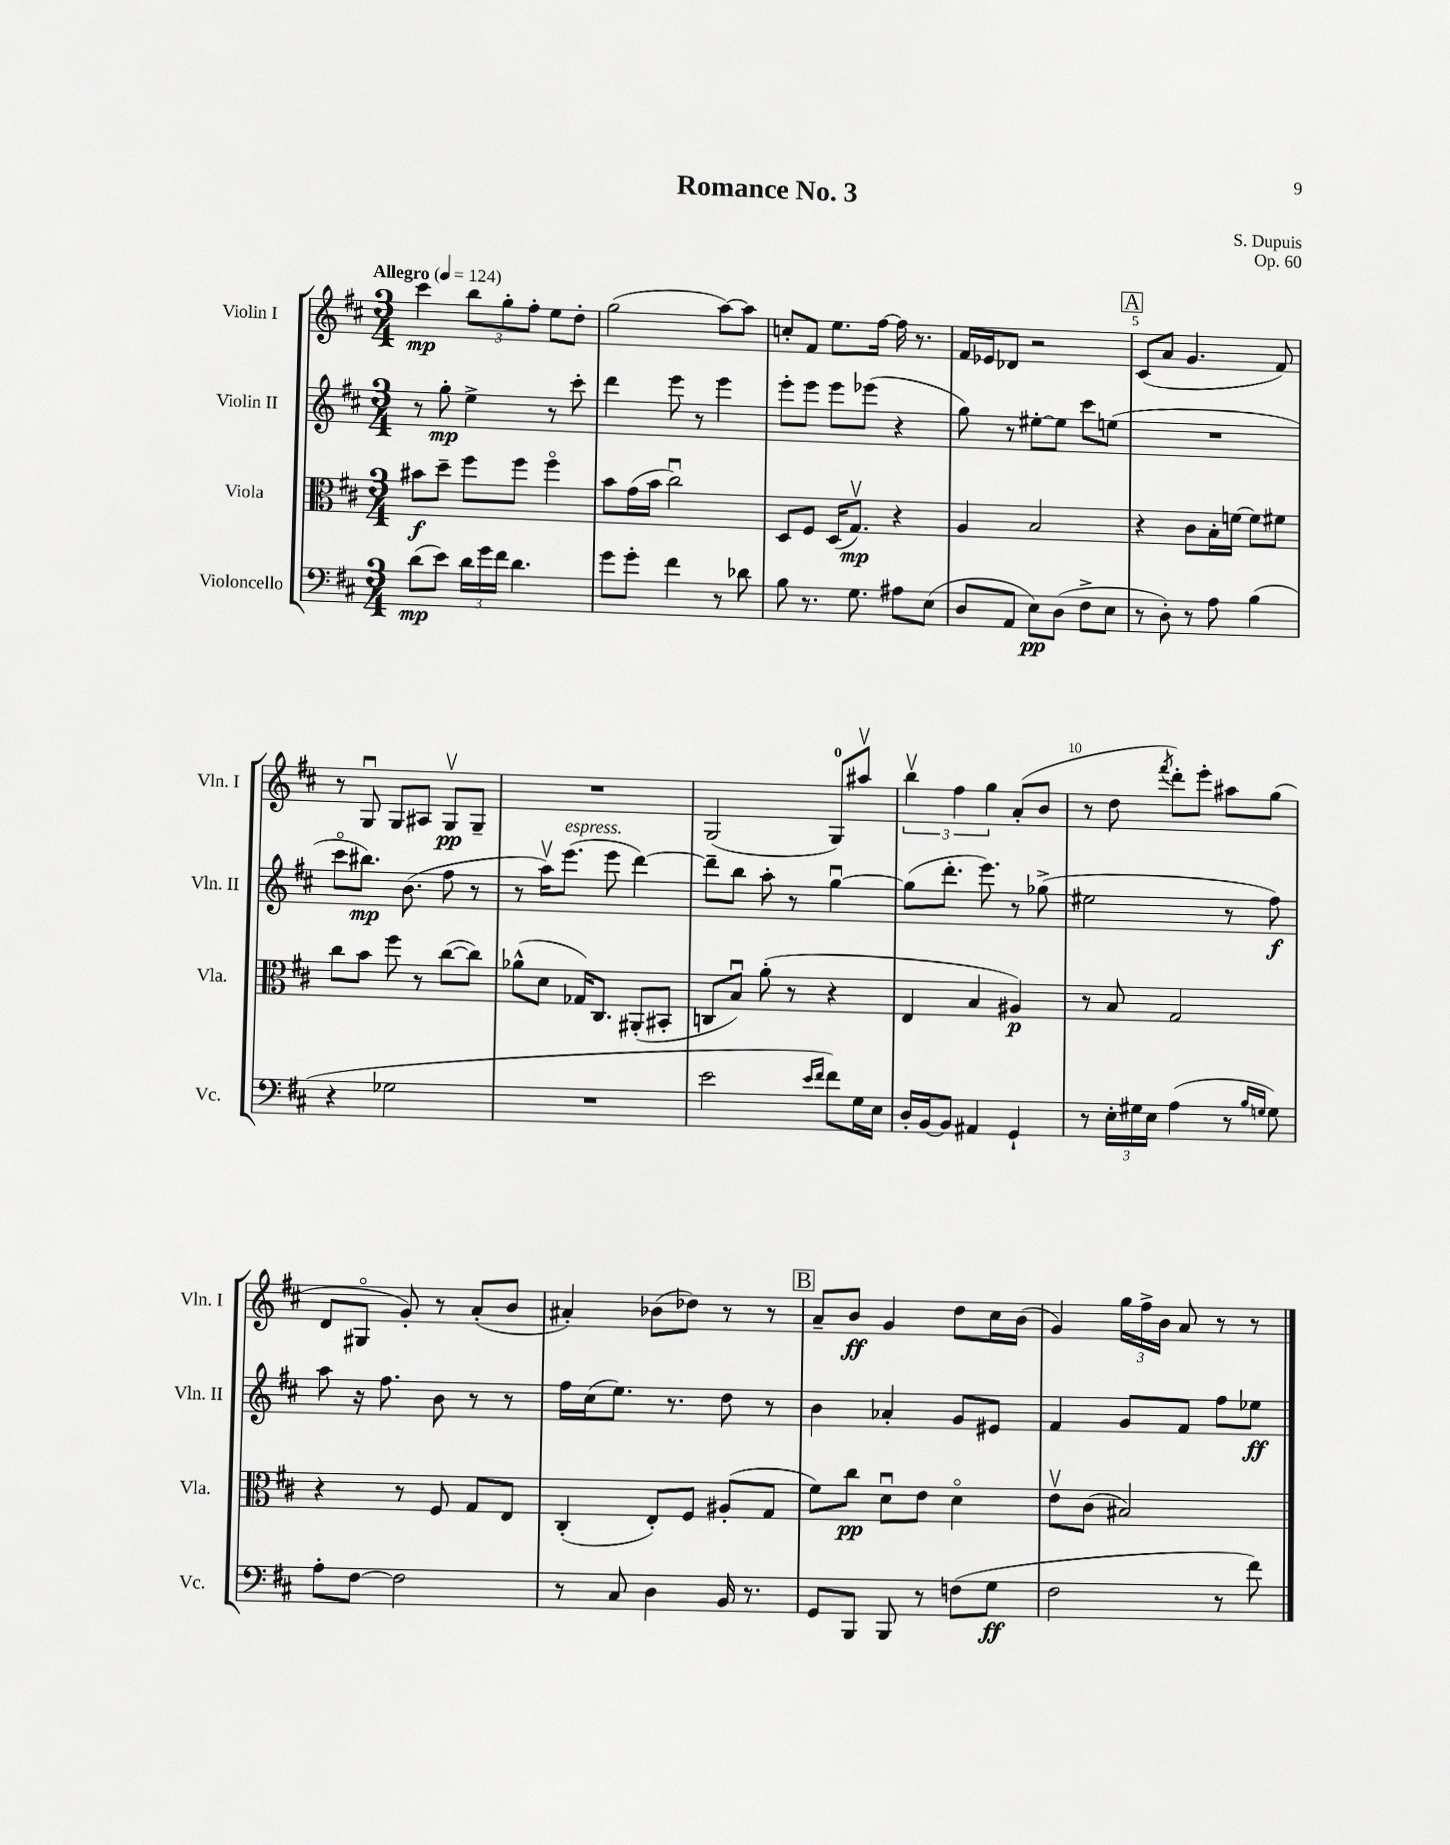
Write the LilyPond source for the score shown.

\header { title = "Romance No. 3" composer = "S. Dupuis" opus = "Op. 60" }
<<
\new StaffGroup <<
\new Staff = "s0" \with { instrumentName = "Violin I" shortInstrumentName = "Vln. I" } {
    \clef treble \key d \major \numericTimeSignature \time 3/4 \tempo "Allegro" 4 = 124
    \autoBeamOff cis'''4\mp \tuplet 3/2 { b''8[ g''8-. fis''8]-. } e''8[ d''8]-. |
    g''2( a''8[~) a''8] |
    c''8[-. fis'8] e''8.[ fis''16]~ fis''16 r8. |
    fis'16[ ees'16 des'8] r2 |
    \mark \markup { \box "A" } cis'8[( a'8] g'4. fis'8) |
    r8 g8\downbow g8[ ais8] g8[\upbow\pp g8]-- |
    R2. |
    g2( g8[-0) ais''8]\upbow |
    \tuplet 3/2 { b''4\upbow fis''4 g''4 } a'8[-.( b'8] |
    r8 d''8 \acciaccatura { fis'''8 } d'''8[-.) e'''8]-. ais''8[ g''8]( |
    d'8[ gis8]\flageolet g'8-.) r8 a'8[-.( b'8] |
    ais'4-.) bes'8[( des''8]) r8 r8 |
    \mark \markup { \box "B" } a'8[-- b'8]\ff g'4 d''8[ cis''16 b'16]( |
    g'4) \tuplet 3/2 { g''16[ fis''16-> b'16] } a'8 r8 r8 \bar "|." |
}
\new Staff = "s1" \with { instrumentName = "Violin II" shortInstrumentName = "Vln. II" } {
    \clef treble \key d \major \numericTimeSignature \time 3/4
    \autoBeamOff r8 g''8-.\mp e''4-> r8 cis'''8-. |
    d'''4 e'''8 r8 e'''4 |
    e'''8[-. e'''8] e'''8[ ees'''8]( r4 |
    g''8) r8 eis''8[~-. eis''8] cis'''8[ e''8]( |
    \mark \markup { \box "A" } R2. |
    cis'''8[\flageolet bis''8.]\mp) b'8.( fis''8 r8 |
    r8 a''16[\upbow) e'''8.]^\markup { \italic "espress." }( e'''8 d'''4~) |
    d'''8[-- b''8] a''8-. r8 g''4~\downbow |
    g''8[( d'''8.]-. e'''8.) r8 ges''8->( |
    eis''2 r8 fis''8\f) |
    a''8 r16 fis''8. b'8 r8 r8 |
    fis''16[ cis''16( e''8.]) r8. d''8 r8 |
    \mark \markup { \box "B" } b'4 aes'4-. g'8[ eis'8] |
    fis'4 g'8[ fis'8] fis''8[ ees''8]\ff \bar "|." |
}
\new Staff = "s2" \with { instrumentName = "Viola" shortInstrumentName = "Vla." } {
    \clef alto \key d \major \numericTimeSignature \time 3/4
    \autoBeamOff bis'8[\f d''8]-- fis''8[ fis''8] fis''4\flageolet |
    b'8[ g'16( b'16] cis''2\downbow) |
    d8[ fis8] d16[( g8.]\upbow\mp) r4 |
    a4 b2 |
    \mark \markup { \box "A" } r4 cis'8[ b16-. f'16]~ f'8[ fis'8] |
    cis''8[ b'8] fis''8 r8 cis''8[~( cis''8]) |
    aes'8[-^( d'8] ges16[) cis8.] ais,8[-.( bis,8]-. |
    c8[ b8]\downbow) a'8-.( r8 r4 |
    e4 b4 ais4\p) |
    r8 b8 g2 |
    r4 r8 fis8 g8[ e8] |
    cis4-.( e8[-.) fis8] ais8[-.( g8] |
    \mark \markup { \box "B" } fis'8[) cis''8]\pp d'8[\downbow e'8] d'4\flageolet |
    e'8[\upbow cis'8]( bis2) \bar "|." |
}
\new Staff = "s3" \with { instrumentName = "Violoncello" shortInstrumentName = "Vc." } {
    \clef bass \key d \major \numericTimeSignature \time 3/4
    \autoBeamOff d'8[\mp( e'8]) \tuplet 3/2 { d'16[ g'16 fis'16] } d'4. |
    g'8[ g'8]-. fis'4 r8 des'8 |
    b8 r8. g8. ais8[ e8]( |
    d8[ a,8] e8[\pp) d8]( fis8[-> e8] |
    \mark \markup { \box "A" } r8 d8-.) r8 a8 b4( |
    r4 ges2 |
    R2. |
    e'2 \grace { e'16[ fis'16] } fis'8[) g16 e16] |
    d16[-. b,16~ b,8] ais,4 g,4-! |
    r8 \tuplet 3/2 { e16[-. gis16 e16] } a4( r8 \grace { b16[ g16] } g8) |
    a8[-. fis8]~ fis2 |
    r8 cis8 d4 b,16 r8. |
    \mark \markup { \box "B" } g,8[ b,,8] b,,8 r8 f8[( g8]\ff |
    fis2 r8 fis'8) \bar "|." |
}
>>
>>
\layout { \context { \Score \override BarNumber.break-visibility = ##(#f #t #t) barNumberVisibility = #(every-nth-bar-number-visible 5) } }
